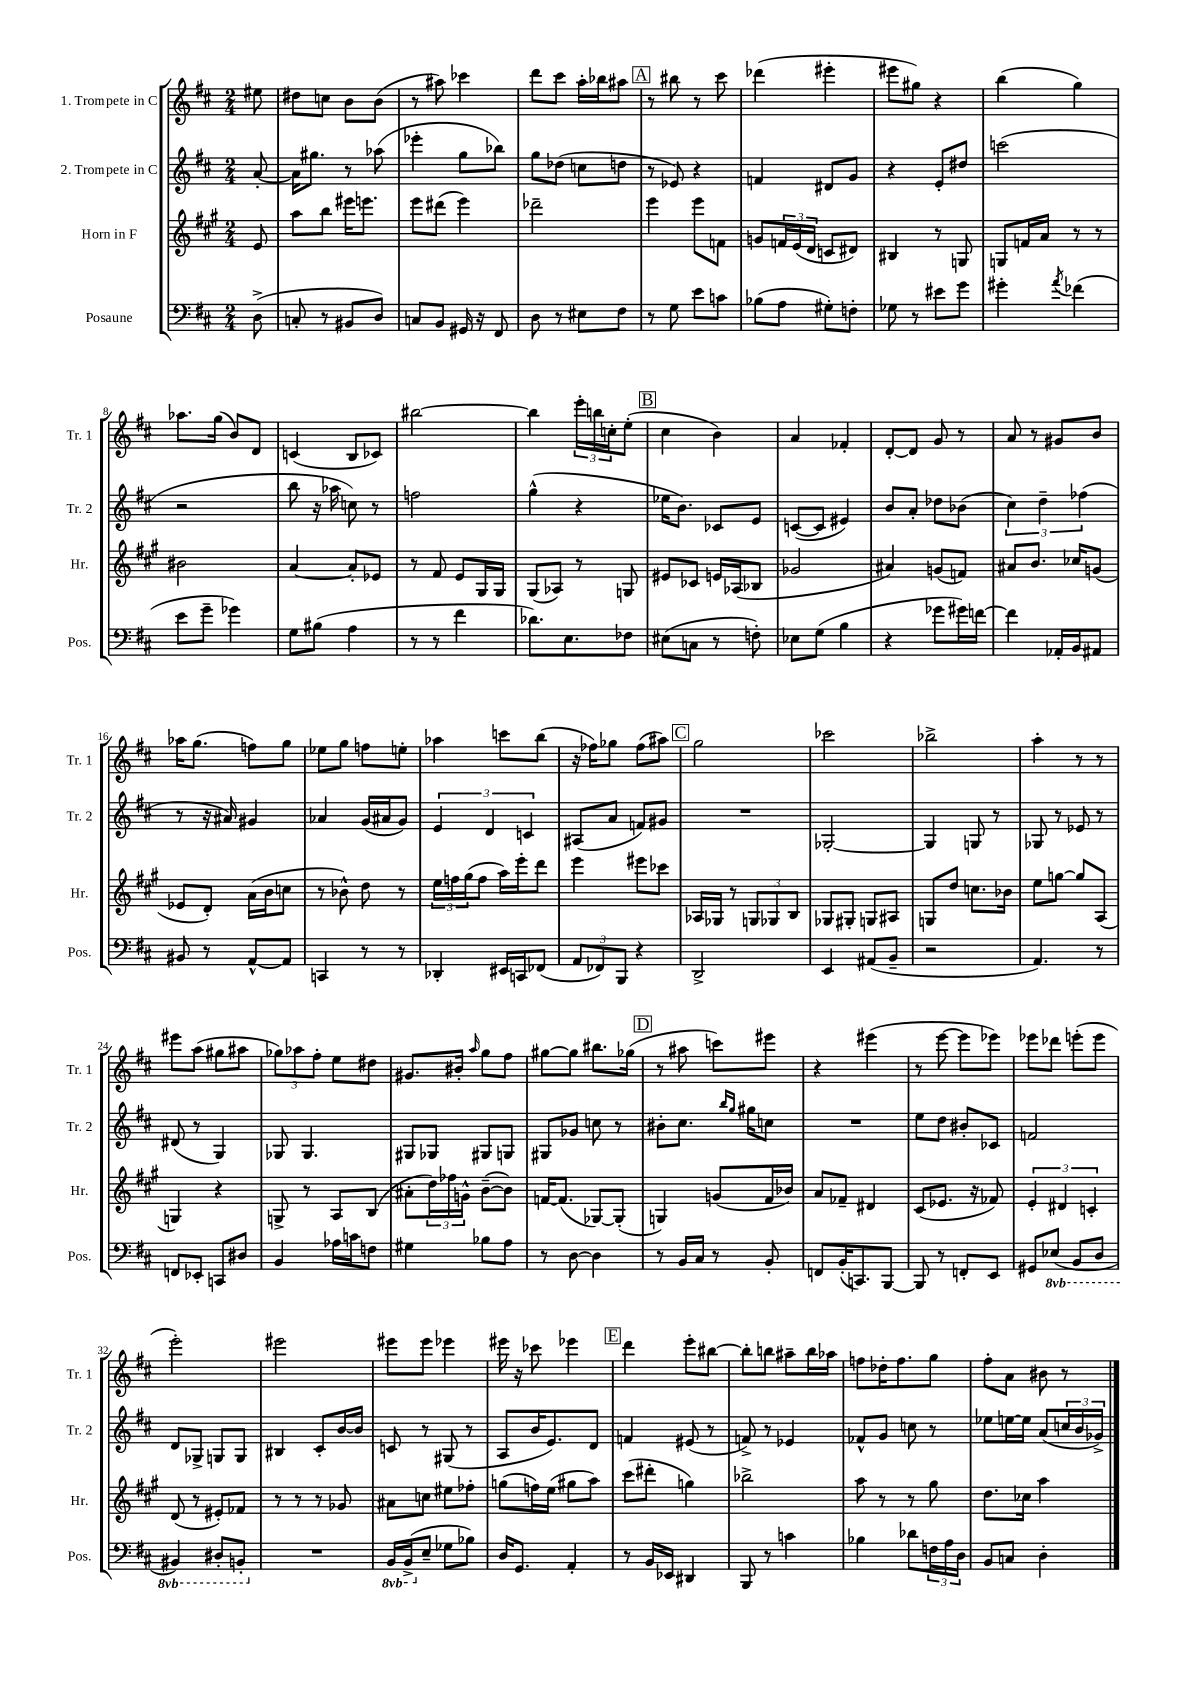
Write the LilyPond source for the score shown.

<<
\new StaffGroup <<
\new Staff = "s0" \with { instrumentName = "1. Trompete in C" shortInstrumentName = "Tr. 1" } {
    \clef treble \key d \major \numericTimeSignature \time 2/4 \partial 8
    eis''8 |
    dis''8 c''8 b'8 b'8( |
    r8 ais''8) ces'''4 |
    d'''8 cis'''8 a''16-. bes''16 ais''8 |
    \mark \markup { \box "A" } r8 bis''8 r8 cis'''8 |
    des'''4( eis'''4-. |
    eis'''8 gis''8) r4 |
    b''4( g''4) |
    aes''8. g''16( b'8) d'8 |
    c'4( b8 ces'8) |
    bis''2~ |
    bis''4 \tuplet 3/2 { e'''16-. b''16 c''16-. } e''8-.( |
    \mark \markup { \box "B" } cis''4 b'4) |
    a'4 fes'4-. |
    d'8~-. d'8 g'8 r8 |
    a'8 r8 gis'8 b'8 |
    aes''16 g''8.( f''8) g''8 |
    ees''8 g''8 f''8 e''8-. |
    aes''4 c'''8 b''8( |
    r16 fes''16) ges''8 fes''8( ais''8) |
    \mark \markup { \box "C" } g''2 |
    ces'''2 |
    bes''2-> |
    a''4-. r8 r8 |
    eis'''8 a''8( gis''8 ais''8 |
    \tuplet 3/2 { ges''8) aes''8 fis''8-. } e''8 dis''8 |
    gis'8. bis'16-. \grace { a''16 } g''8 fis''8 |
    gis''8~ gis''8 bis''8. ges''16( |
    \mark \markup { \box "D" } r8 ais''8 c'''8) eis'''8 |
    r4 eis'''4( |
    r8 e'''8~ e'''8 ees'''8) |
    ees'''8 des'''8 e'''8-.( e'''8 |
    e'''2-.) |
    eis'''2 |
    eis'''8 eis'''8 ees'''4 |
    eis'''16 r16 ces'''8 ees'''4 |
    \mark \markup { \box "E" } d'''4 e'''8-. bis''8~ |
    bis''8-. b''8 ais''8-- b''16 aes''16 |
    f''8 des''16-. f''8. g''8 |
    fis''8-. a'8 bis'8 r8 \bar "|." |
}
\new Staff = "s1" \with { instrumentName = "2. Trompete in C" shortInstrumentName = "Tr. 2" } {
    \clef treble \key d \major \numericTimeSignature \time 2/4 \partial 8
    a'8~-. |
    a'16 gis''8. r8 aes''8( |
    ees'''4-. g''8 bes''8) |
    g''8 des''8( c''8 d''8 |
    \mark \markup { \box "A" } r8 ees'8) r4 |
    f'4 dis'8 g'8 |
    r4 e'8-. dis''8 |
    c'''2( |
    r2 |
    b''8 r16 aes''16 c''8) r8 |
    f''2 |
    g''4-^( r4 |
    \mark \markup { \box "B" } ees''16 b'8.) ces'8 e'8 |
    c'8~( c'8 eis'4) |
    b'8 a'8-. des''8 bes'8( |
    \tuplet 3/2 { cis''4) d''4-- fes''4( } |
    r8 r16 ais'16) gis'4 |
    aes'4 g'16( ais'16 g'8) |
    \tuplet 3/2 { e'4 d'4 c'4 } |
    ais8( a'8 f'8) gis'8 |
    \mark \markup { \box "C" } R2 |
    ges2~-. |
    ges4 g8 r8 |
    ges8 r8 ees'8 r8 |
    dis'8( r8 g4) |
    ges8 ges4. |
    gis8 ges8 gis8 g8 |
    gis8 ges'8 c''8 r8 |
    \mark \markup { \box "D" } bis'8-. cis''8. \grace { b''16 g''16 } gis''16 c''8 |
    R2 |
    e''8 d''8 bis'8-. ces'8 |
    f'2 |
    d'8 ges8-> g8 g8 |
    bis4 cis'8-. b'16~ b'16 |
    c'8 r8 gis8( r8 |
    a8 b'16 e'8.) d'8 |
    \mark \markup { \box "E" } f'4 eis'8( r8 |
    f'8->) r8 ees'4 |
    fes'8-^ g'8 c''8 r8 |
    ees''8 e''16~ e''16 a'8( \tuplet 3/2 { c''16 b'16 ges'16->) } \bar "|." |
}
\new Staff = "s2" \with { instrumentName = "Horn in F" shortInstrumentName = "Hr." } {
    \clef treble \key a \major \numericTimeSignature \time 2/4 \partial 8
    e'8 |
    a''8 b''8 eis'''16 e'''8. |
    e'''8 dis'''8( e'''4) |
    des'''2-- |
    \mark \markup { \box "A" } e'''4 e'''8 f'8 |
    g'8 \tuplet 3/2 { f'16 e'16( d'16 } c'8 dis'8) |
    bis4 r8 g8 |
    g8 f'16 a'16 r8 r8 |
    bis'2 |
    a'4~ a'8-. ees'8 |
    r8 fis'8 e'8 gis16 gis16 |
    gis8( aes8) r8 g8 |
    \mark \markup { \box "B" } eis'8 ces'8 e'16 aes16( bes8 |
    ges'2 |
    ais'4) g'8( f'8) |
    ais'8 b'8. ces''16 g'8( |
    ees'8 d'8-.) a'16( b'16 c''8 |
    r8 bes'8-^) d''8 r8 |
    \tuplet 3/2 { e''16 f''16 gis''16( } f''8 a''16) e'''16-. d'''8 |
    e'''4 eis'''8 ces'''8 |
    \mark \markup { \box "C" } aes16 ges16 r8 \tuplet 3/2 { g8 ges8 b8 } |
    ges8 gis8-. g8 ais8 |
    g8 d''8 c''8. bes'16 |
    e''8 g''8~ g''8 a8( |
    g4) r4 |
    g8-> r8 a8 b8( |
    ais'8-. \tuplet 3/2 { d''16) fes''16 g'16-^ } b'8~--( b'8) |
    f'16~ f'8.( ges8~) ges8-.( |
    \mark \markup { \box "D" } g4) g'8( fis'16 bes'16) |
    a'8 fes'8-- dis'4 |
    cis'8( ees'8. r16 fes'8) |
    \tuplet 3/2 { e'4-. dis'4 c'4-. } |
    d'8( r8 eis'8-.) fes'8 |
    r8 r8 r8 ges'8 |
    ais'8 c''8 eis''8 fes''8-. |
    g''8( f''16) e''16( gis''8 a''8) |
    \mark \markup { \box "E" } cis'''8( dis'''8-. g''4) |
    bes''2-> |
    a''8 r8 r8 gis''8 |
    d''8. ces''16 a''4 \bar "|." |
}
\new Staff = "s3" \with { instrumentName = "Posaune" shortInstrumentName = "Pos." } {
    \clef bass \key d \major \numericTimeSignature \time 2/4 \set Staff.ottavationMarkups = #ottavation-simple-ordinals \partial 8
    d8->( |
    c8-. r8 bis,8 d8) |
    c8 b,8 gis,16 r16 fis,8 |
    d8 r8 eis8 fis8 |
    \mark \markup { \box "A" } r8 g8 e'8 c'8 |
    bes8( a8 gis8-.) f8-. |
    ges8 r8 eis'8 g'8 |
    gis'4-. \acciaccatura { a'8 } fes'4( |
    e'8 g'8-- ges'4) |
    g8 bis8( a4 |
    r8 r8 fis'4 |
    des'8.) e8. fes8 |
    \mark \markup { \box "B" } eis8( c8 r8 f8-.) |
    ees8 g8( b4 |
    r4 ges'8 gis'16) f'16~ |
    f'4 aes,16-. b,16 ais,8 |
    bis,8 r8 a,8~-^ a,8 |
    c,4 r8 r8 |
    des,4-. eis,16 c,16 fes,8( |
    \tuplet 3/2 { a,8 fes,8) b,,8 } r4 |
    \mark \markup { \box "C" } d,2-> |
    e,4 ais,8( b,8-- |
    r2 |
    a,4.) r8 |
    f,8 ees,8-. c,8 dis8 |
    b,4 aes16 c'16 f8 |
    gis4 bes8 a8 |
    r8 d8~ d4 |
    \mark \markup { \box "D" } r8 b,16 cis16 r8 b,8-. |
    f,8 b,16-.( c,8.) b,,8~ |
    b,,8 r8 f,8-. e,8 |
    gis,8 \ottava #-1 ees,8( b,,8 d,8 |
    bis,,4) dis,8-. b,,8-. \ottava #0 |
    R2 |
    \ottava #-1 b,,16 b,,16->( \ottava #0 e8-- ges8 bes8) |
    d16 g,8. a,4-. |
    \mark \markup { \box "E" } r8 b,16 ees,16 dis,4 |
    b,,8 r8 c'4 |
    bes4 des'8 \tuplet 3/2 { f16 a16 d16 } |
    b,8 c8 d4-. \bar "|." |
}
>>
>>
